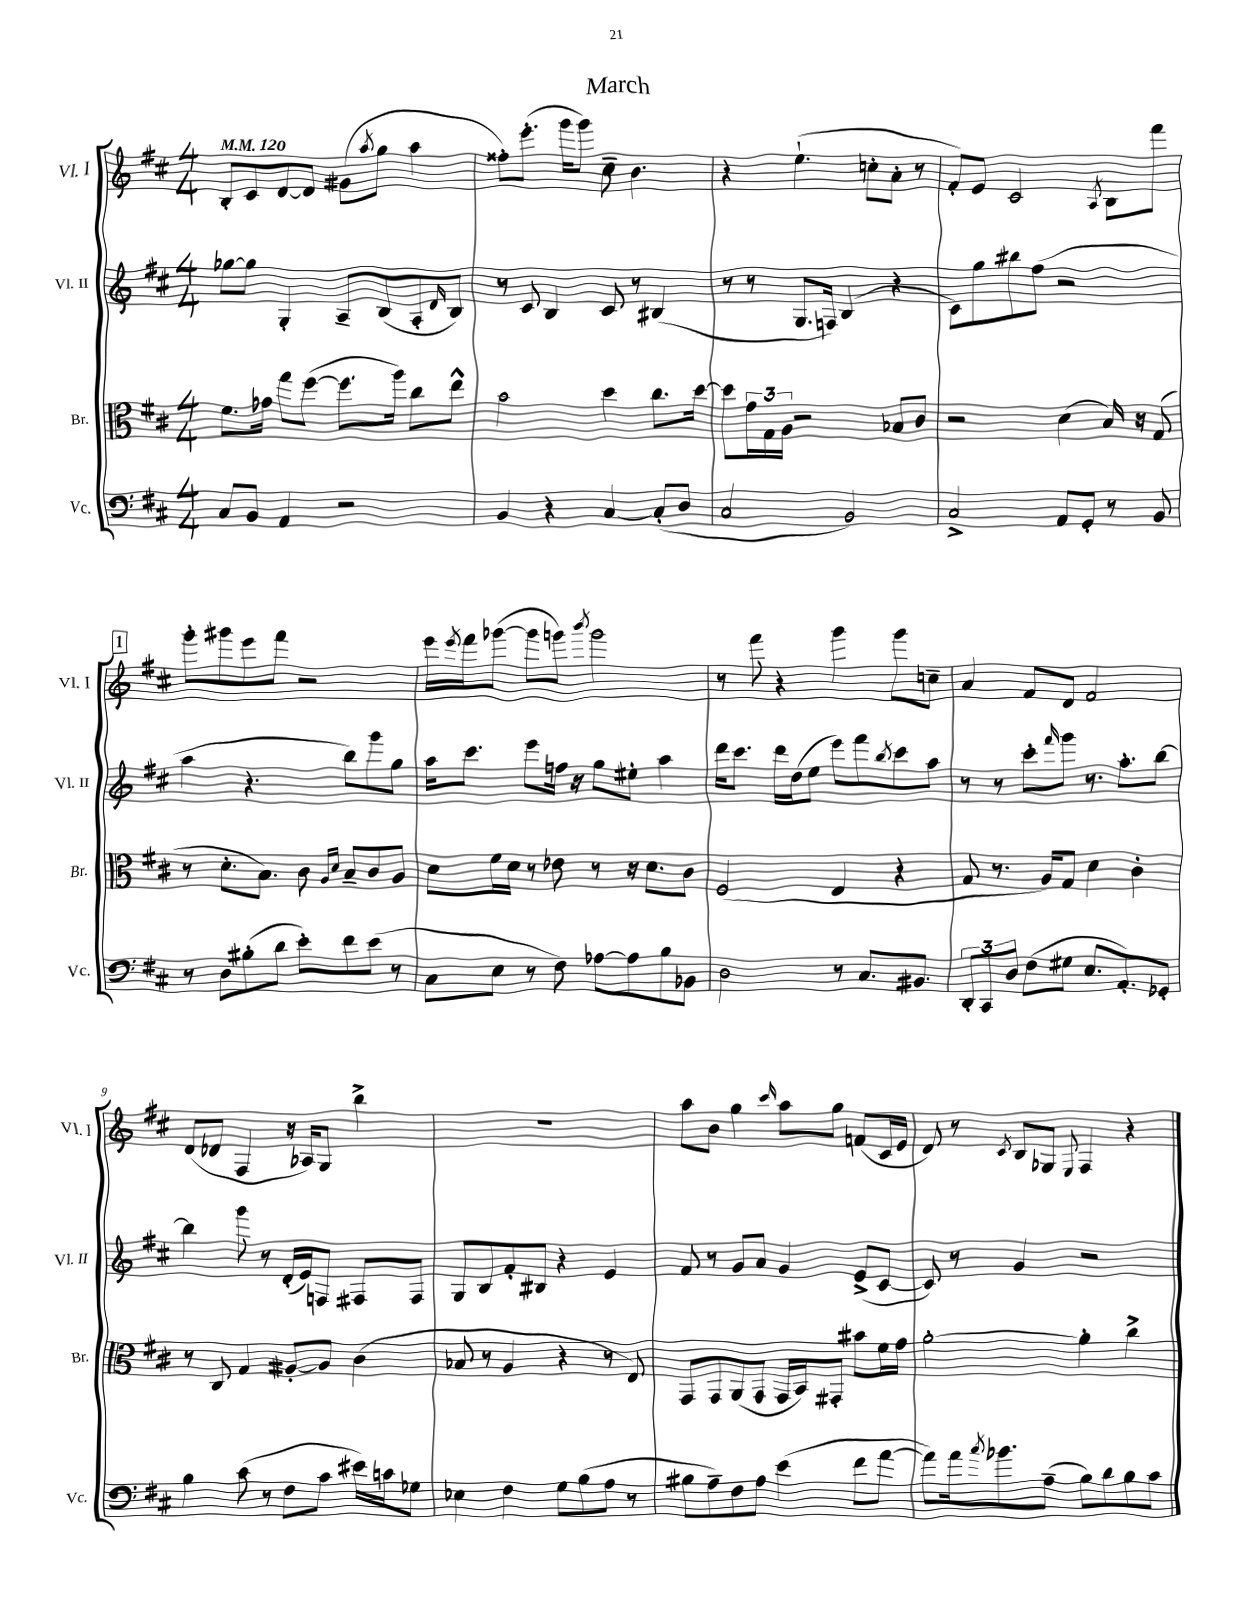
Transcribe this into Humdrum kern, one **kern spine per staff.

**kern	**kern	**kern	**kern
*part4	*part3	*part2	*part1
*staff4	*staff3	*staff2	*staff1
*I"Vc.	*I"Br.	*I"Vl. II	*I"Vl. I
*I'Vc.	*I'Br.	*I'Vl. II	*I'Vl. I
*clefF4	*clefC3	*clefG2	*clefG2
*k[f#c#]	*k[f#c#]	*k[f#c#]	*k[f#c#]
*M4/4	*M4/4	*M4/4	*M4/4
*MM120	*MM120	*MM120	*MM120
=1	=1	=1	=1
8C#/L	8.f#\L	[8gg-X\L	8B'/L
8BB/J	.	8gg-\J]	8c#/
.	16g-X\Jk	.	.
4AA/	8gg\L	4G'/	[8d/
.	([8ff#\J	.	8d/J]
2r	8.ff#\L]	8A~/L	(8g#X\L
.	.	.	8qaa/
.	.	(8B/	8gg\J
.	16aa\Jk)	.	.
.	8cc#\L	8A'/	4aa\
.	.	16qqd/	.
.	8ee^^\J	8B/J)	.
=2	=2	=2	=2
4BB/	2b\	8r	8ff##X'\L)
.	.	8c#/	(8.eee'\J
4r	.	4B/	.
.	.	.	16ggg\KL
.	.	.	8ggg\J)
[4C#/	4dd\	8c#/	8cc#~\
.	.	8r	4.b\
(8C#'/L]	8.cc#\L	(4B#X/	.
8D/J	.	.	.
.	[16dd\Jk	.	.
=3	=3	=3	=3
2C#/	8dd\L]	8r	4r
.	24g\L	8r	.
.	24G\	.	.
.	24A\JJ	.	.
.	2r	8.G/L	(4.ee`\
.	.	16Fn/Jk)	.
2BB/)	.	(4B/	.
.	.	.	8ccn'\L
.	8B-X/L	4r	8a'\J
.	8c#/J	.	8r
=4	=4	=4	=4
2C#^/	2r	8c#\L)	8f#'/L)
.	.	8gg\	8e/J
.	.	8bb#X\	2c#/
.	.	(8ff#\J	.
8AA/L	(4d\	2r	.
8GG'/J	.	.	.
.	.	.	8qA/
8r	16B/)	.	8B\L
.	16r	.	.
8BB/	(8G/	.	8fff#\J
!!LO:LB:g=z
!!LO:REH:place=s1:t=1
=5	=5	=5	=5
8r	8r	4aa\	8ggg'\L
8D\L	8.d'\L	.	8ggg#X\
(8B#X'\	.	4.r	8eee\
.	8.B\J)	.	.
8d\J	.	.	8fff#\J
8e'\L)	8c#\	.	2r
.	16qqA/LL	.	.
.	16qqd/JJ	.	.
8f#\	8B~/L	8bb\L)	.
(8e\J	8c#/	8ggg\	.
8r	8A/J	8gg\J	.
=6	=6	=6	=6
8C#\L	8d\L	16aa\KL	16eee\LL
.	.	.	8qeee/
.	.	8.ccc#\J	16fff#\J
8E\J	16f#\L	.	([8ggg-X\J
.	16d\JJ	.	.
8r	8r	8eee\L	8ggg-\L]
8F#\)	8e-X\	16ffn\Jk	8gggn\J)
.	.	16r	.
.	.	.	8qbbb/
[8A-X\L	8r	8gg\L	2ggg\
8A-\]	16r	8ee#X'\J	.
.	8.d\L	.	.
8B\	.	4aa\	.
8BB-X\J	8c#\J	.	.
=7	=7	=7	=7
2D\	(2F#/	16ddd\KL	8r
.	.	8.ccc#\J	.
.	.	.	8fff#\
.	.	16ddd\LL	4r
.	.	(16dd\J	.
.	.	8ee\J	.
8r	4E/	8eee\L)	4ggg\
8.C#/L	.	8fff#\	.
.	.	8qbb/	.
.	4r	8ccc#\	8ggg\L
8.BB#X/J	.	.	.
.	.	8aa\J	8ccn~\J
=8	=8	=8	=8
12DD'/L	8G/	8r	4a/
12CC#/	.	.	.
.	8.r	8r	.
12D/J	.	.	.
(8F#\L	.	8ccc#'\L	8f#/L
.	16A/KL)	.	.
.	.	16qqfff#/	.
8G#X\J	8G/J	8ggg\J	8d/J
8.E/L	4d\	8.r	2f#/
8.AA'/)	.	8.aa'\L	.
.	4c#'\	.	.
8GG-X'/J	.	[8bb\J	.
!!LO:LB:g=z
=9	=9	=9	=9
4B\	8r	4bb\]	(8d/L
.	8C#/	.	8d-X/J
(8c#\	4G/	8ggg\	4F#/
8r	.	8r	.
8F#\L	[8A#X'/L	(16d'/LL	16r
.	.	16e/J)	16A-X/KL)
8c#\J	8A#/J]	8Fn/J	8G/J
16e#X\LL)	(4c#\	8F#X/L	4bb^\
16cn\J	.	.	.
8G-X\J	.	8F#/J	.
=10	=10	=10	=10
4E-X\	8B-X/	8G/L	1r
.	8r	8B/	.
4F#\	4A/	8f#'/	.
.	.	8B#X/J	.
8G\L	4r	4r	.
(8B\	.	.	.
8A\J	8r	4e/	.
8r	8E/)	.	.
=11	=11	=11	=11
8B#X\L	8GG/L	8f#/	8aa\L
8A~\)	8GG/	8r	8b\J
8F#\	(8AA/	8g/L	4gg\
8A\J	8GG/J	8a/J	.
.	.	.	16qqccc#/
(4e\	16GG/LL	4g/	8aa\L
.	16BB/J)	.	.
.	8GG#X'/J	.	8gg\J
8f#\L	8b#X\L	(8e^/L	(8fn/L
[8a\J	16f#\L	[8c#/J	16c#/L
.	16g\JJ	.	16e/JJ
=12	=12	=12	=12
8a\L])	[2a'\	8c#/])	8d/)
16a\k	.	8r	8r
8qcc#/	.	.	.
8.b-X\	.	.	.
.	.	.	8qc#/
.	.	4g/	8B/L
(8A~\J	.	.	8G-X/J
.	.	.	8qqE/
8B\L)	4a'\]	2r	4F#/
8d\	.	.	.
8B\	4cc#^\	.	4r
8c#\J	.	.	.
==	==	==	==
*-	*-	*-	*-
